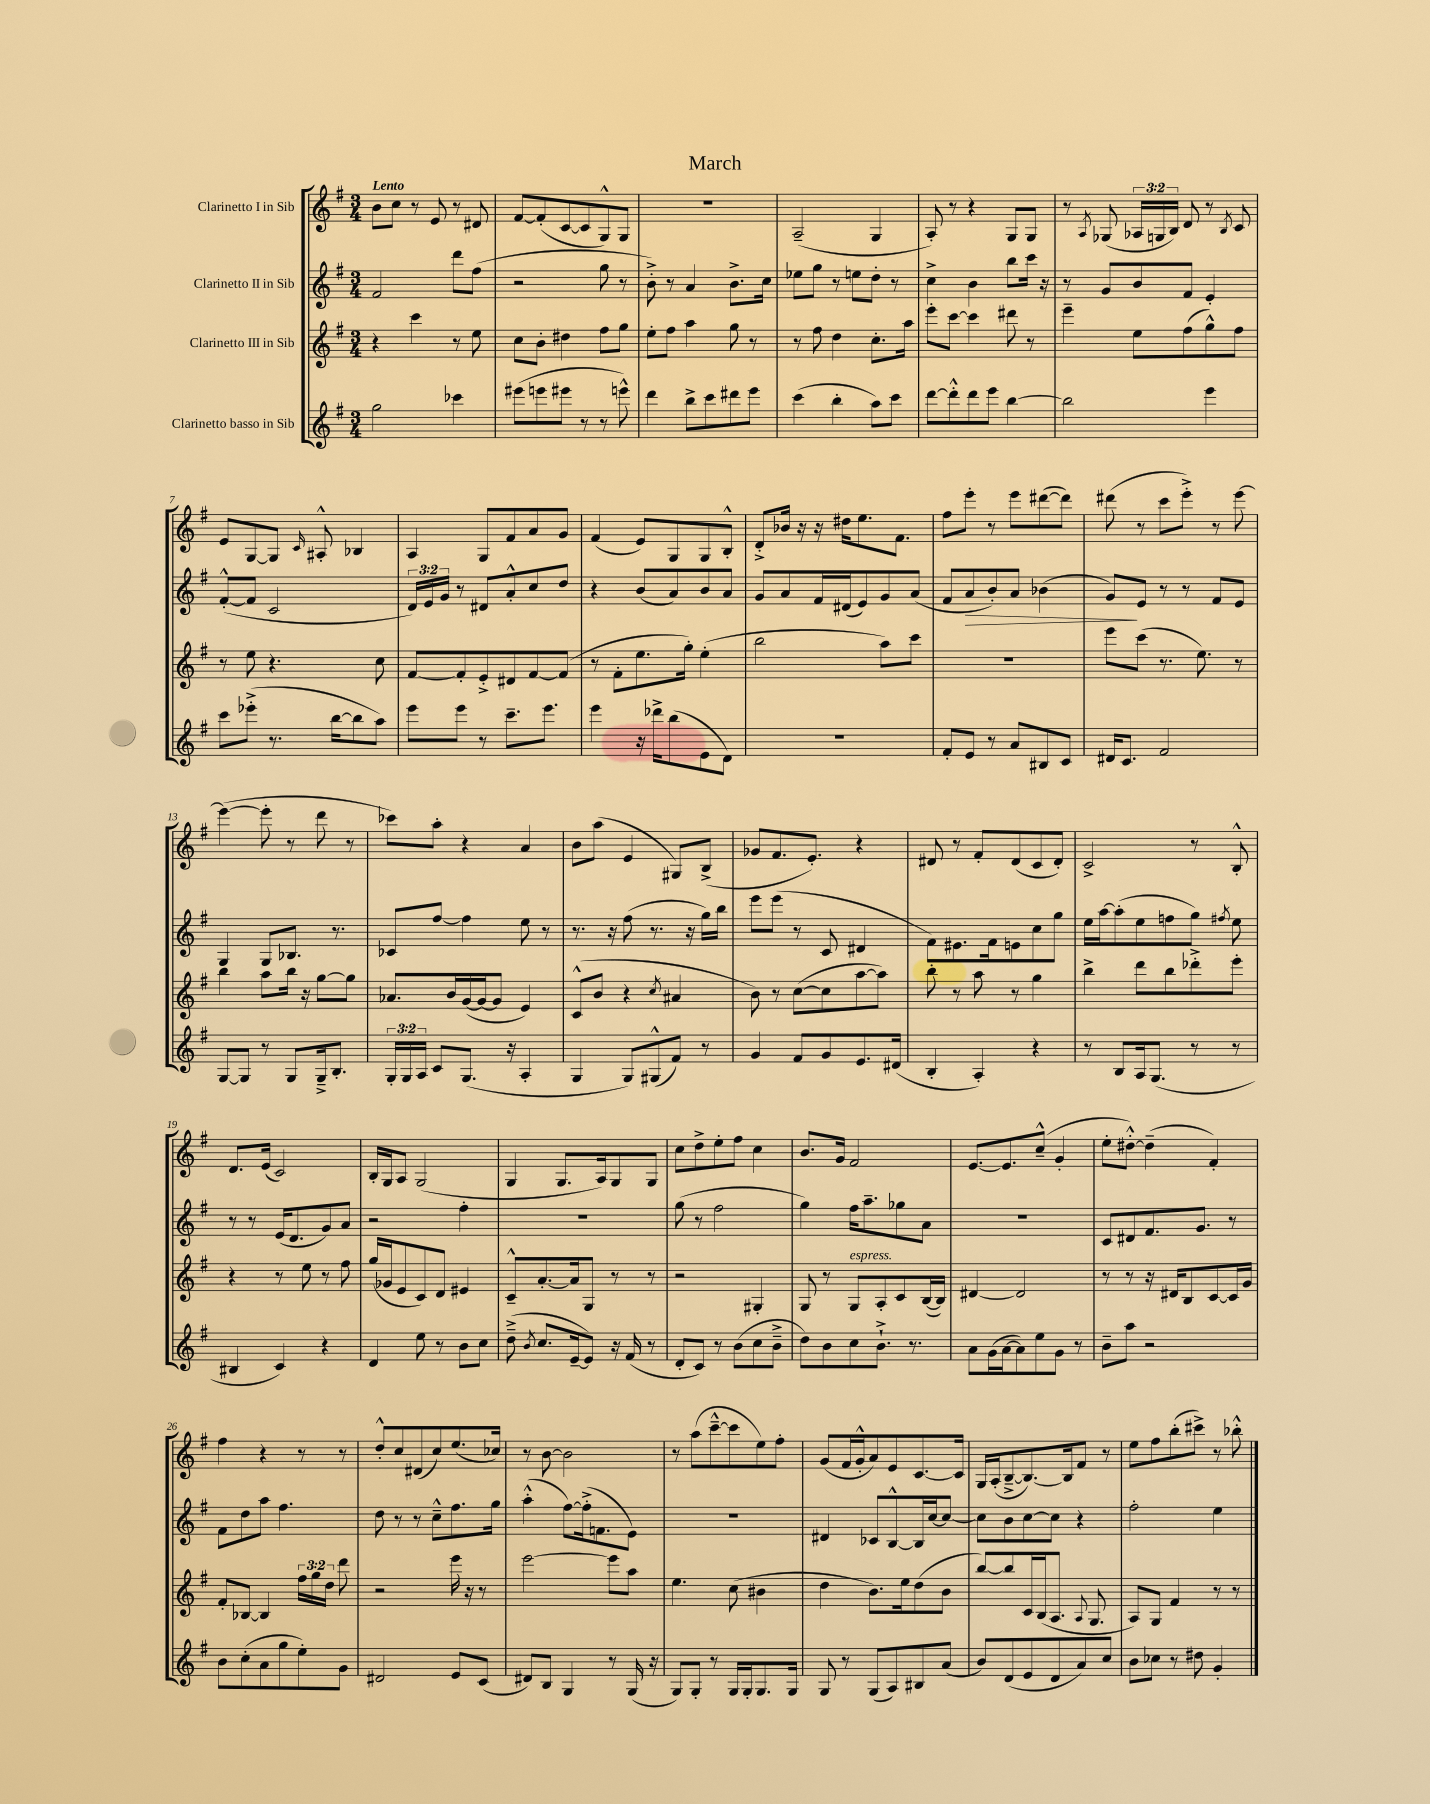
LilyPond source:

\header { title = "March" }
<<
\new StaffGroup <<
\new Staff = "s0" \with { instrumentName = "Clarinetto I in Sib" } {
    \clef treble \key g \major \numericTimeSignature \time 3/4 \override Staff.TupletNumber.text = #tuplet-number::calc-fraction-text \tempo "Lento"
    \autoBeamOff b'8[ c''8] r8 e'8 r8 dis'8 |
    fis'8[~ fis'8-.( c'8~ c'8 g8-^) g8] |
    R2. |
    a2--( g4 |
    a8-.) r8 r4 g8[ g8] |
    r8 \acciaccatura { a8 } ges8( \tuplet 3/2 { aes16[ g16 b16]) } d'8 r8 \acciaccatura { b8 } c'8 |
    e'8[ g8~ g8] \grace { c'16 } ais8-.-^ bes4 |
    a4 g8[ fis'8 a'8 g'8] |
    fis'4( e'8[) g8 g8 b8]-.-^ |
    d'8[-.-> bes'16] r16 r16 dis''16[ e''8. fis'8.] |
    fis''8[ e'''8]-. r8 e'''8[ dis'''8~( dis'''8]) |
    dis'''8( r8 c'''8[ e'''8]-.->) r8 e'''8~ |
    e'''4~( e'''8-. r8 d'''8 r8 |
    ces'''8[) a''8]-. r4 a'4 |
    b'8[ a''8]( e'4 gis8[) b8]->( |
    ges'8[ fis'8. e'8.]-.) r4 |
    dis'8 r8 fis'8[-. dis'8( c'8 dis'8]-.) |
    c'2-> r8 b8-.-^ |
    d'8.[ e'16]( c'2) |
    b16[-. g16 a8] g2( |
    g4 g8.[ a16) g8 g8] |
    c''8[ d''8-> e''8-. fis''8] c''4 |
    b'8.[ g'16] fis'2 |
    e'8.[~ e'8. c''8]---^( g'4-. |
    e''8[-. dis''8]~-.-^) dis''4--( fis'4-.) |
    fis''4 r4 r8 r8 |
    d''8[-.-^ c''8 dis'8( c''8) e''8.( ces''16]) |
    r8 b'8~ b'2 |
    r8 a''8[( c'''8~---^ c'''8 e''8) fis''8]-. |
    g'8[( fis'16 g'16-.-^ a'8) e'8 c'8.~ c'16] |
    g16[ a16-.( b8~---> b8.~) b16 fis'8] r8 |
    e''8[ fis''8 b''8-.( cis'''8]->) r8 bes''8-.-^ \bar "|." |
}
\new Staff = "s1" \with { instrumentName = "Clarinetto II in Sib" } {
    \clef treble \key g \major \numericTimeSignature \time 3/4 \override Staff.TupletNumber.text = #tuplet-number::calc-fraction-text
    \autoBeamOff fis'2 d'''8[ fis''8]( |
    r2 g''8 r8 |
    b'8-.->) r8 a'4 b'8.[-> c''16] |
    ees''8[ g''8] r8 e''8[ d''8]-. r8 |
    c''4-> b'4 b''8[ c'''16] r16 |
    r8 g'8[ b'8 fis'8] e'4-. |
    fis'8[~-.-^( fis'8] c'2 |
    \tuplet 3/2 { d'16[) e'16 g'16] } r8 dis'8[ a'8-.-^ c''8 d''8] |
    r4 b'8[( a'8) b'8 a'8] |
    g'8[ a'8 fis'16 dis'16( e'8) g'8 a'8]( |
    fis'8[ a'8\> b'8-.) a'8] bes'4( |
    g'8[\!) e'8] r8 r8 fis'8[ e'8] |
    g4 g8[ bes8.] r8. |
    ces'8[ fis''8]~ fis''4 e''8 r8 |
    r8. r16 fis''8( r8. r16 g''16[) b''16] |
    e'''8[ e'''8]( r8 c'8 dis'4 |
    fis'8[) eis'8. fis'16 e'8 c''8 g''8] |
    e''16[ a''16~ a''8-.( e''8 f''8 g''8]) \acciaccatura { fis''8 } e''8 |
    r8 r8 e'16[( d'8. g'8) a'8] |
    r2 fis''4-. |
    R2. |
    g''8( r8 fis''2 |
    g''4) fis''16[ a''8.-- ges''8 a'8] |
    R2. |
    c'8[ dis'8 fis'8. g'8.] r8 |
    fis'8[ d''8 a''8] fis''4. |
    d''8 r8 r8 c''8[---^ fis''8. g''16] |
    a''4-.-^( fis''8[~) fis''16-.->( f'8. e'8]) |
    R2. |
    dis'4 ces'8[ b8~-^ b16 c''16~ c''8]~ |
    c''8[ b'8 c''8~ c''8] r4 |
    fis''2-. e''4 \bar "|." |
}
\new Staff = "s2" \with { instrumentName = "Clarinetto III in Sib" } {
    \clef treble \key g \major \numericTimeSignature \time 3/4 \override Staff.TupletNumber.text = #tuplet-number::calc-fraction-text
    \autoBeamOff r4 c'''4 r8 e''8 |
    c''8[ b'8]-. dis''4 fis''8[ g''8] |
    e''8[-. fis''8] a''4 g''8 r8 |
    r8 fis''8 d''4 c''8.[-. a''16] |
    e'''8[-. c'''8]~ c'''4 dis'''8 r8 |
    e'''4-- e''8[ fis''8( g''8-^) fis''8] |
    r8 e''8 r4. c''8 |
    fis'8[~ fis'8-. e'8-.-> dis'8 fis'8~ fis'8]( |
    r8 fis'8[-. e''8. g''16]-.) e''4-.( |
    b''2 a''8[) c'''8] |
    R2. |
    e'''8[ c'''8]( r8. e''8.) r8 |
    b''4 a''8[ b''16] r16 g''8[~ g''8] |
    aes'8.[ b'16 g'16~( g'16~ g'8] e'4) |
    c'8[-^( b'8] r4 \acciaccatura { c''8 } ais'4 |
    b'8) r8 c''8[~( c''8 a''8~ a''8]) |
    b''8-. r8 a''8 r8 g''4 |
    b''4-> d'''8[ b''8 des'''8-.-> e'''8]-. |
    r4 r8 e''8 r8 fis''8 |
    g''16[( ges'16 e'8 c'8) d'8] eis'4 |
    c'8[---^ a'8.~-. a'16 g8] r8 r8 |
    r2 gis4-. |
    g8 r8 g8[^\markup { \italic "espress." } a8-. c'8 b16~( b16]) |
    dis'4~ dis'2 |
    r8 r8 r16 dis'16[ b8 c'8~ c'16 g'16] |
    fis'8[-. bes8]~ bes4 \tuplet 3/2 { fis''16[ g''16 d''16] } d'''8 |
    r2 e'''16 r16 r8 |
    e'''2~ e'''8[ a''8] |
    e''4. c''8( bis'4 |
    d''4 b'8.[) e''16 d''8( b'8] |
    b''8[~) b''8 c'16 b16( a8.] \appoggiatura { a8 } g8. |
    a8[) g8] fis'4 r8 r8 \bar "|." |
}
\new Staff = "s3" \with { instrumentName = "Clarinetto basso in Sib" } {
    \clef treble \key g \major \numericTimeSignature \time 3/4 \override Staff.TupletNumber.text = #tuplet-number::calc-fraction-text
    \autoBeamOff g''2 ces'''4 |
    eis'''8[( e'''8 eis'''8] r8 r8 e'''8-^) |
    d'''4 b''8[-> c'''8 dis'''8 e'''8] |
    c'''4( b''4-. a''8[) c'''8] |
    d'''8[~ d'''8-.-^ d'''8 e'''8] b''4~ |
    b''2 e'''4 |
    c'''8[ ees'''8]-.->( r8. b''16[~ b''8 a''8]) |
    e'''8[ e'''8] r8 c'''8.[-- e'''8.] |
    e'''4 r16 des'''16[-> b''8( e'8 d'8]) |
    R2. |
    fis'8[-. e'8] r8 a'8[ bis8 c'8] |
    dis'16[ c'8.] fis'2 |
    g8[~ g8] r8 g8[ g16---> b8.]-. |
    \tuplet 3/2 { g16[-. g16 a16] } c'8[ g8.]( r16 a4-. |
    g4 g8[) gis8-^( fis'8]) r8 |
    g'4 fis'8[ g'8 e'8. dis'16]( |
    b4-. a4-.) r4 |
    r8 b8[ a16 g8.]( r8 r8 |
    bis4 c'4) r4 |
    d'4 e''8 r8 b'8[ c''8] |
    d''8--->( \acciaccatura { b'8 } c''8.[ e'16~-- e'8]) r16 fis'16( r8 |
    d'8[-. c'8]) r8 b'8[( c''8 b'8]---> |
    d''8[) b'8 c''8 b'8.]-!-> r8. |
    a'8[ g'16( a'16~ a'8) e''8 g'8] r8 |
    b'8[-- a''8] r2 |
    b'8[ c''8-.( a'8 g''8 e''8-.) g'8] |
    dis'2 e'8[ c'8]( |
    dis'8[) b8] g4 r8 g16( r16 |
    g8[) g8]-. r8 g16[ g16-. g8. g16] |
    g8 r8 g8[( a8) bis8 a'8]( |
    b'8[) d'8( e'8 d'8 a'8) c''8] |
    b'8[ ces''8] r8 dis''8 g'4-. \bar "|." |
}
>>
>>
